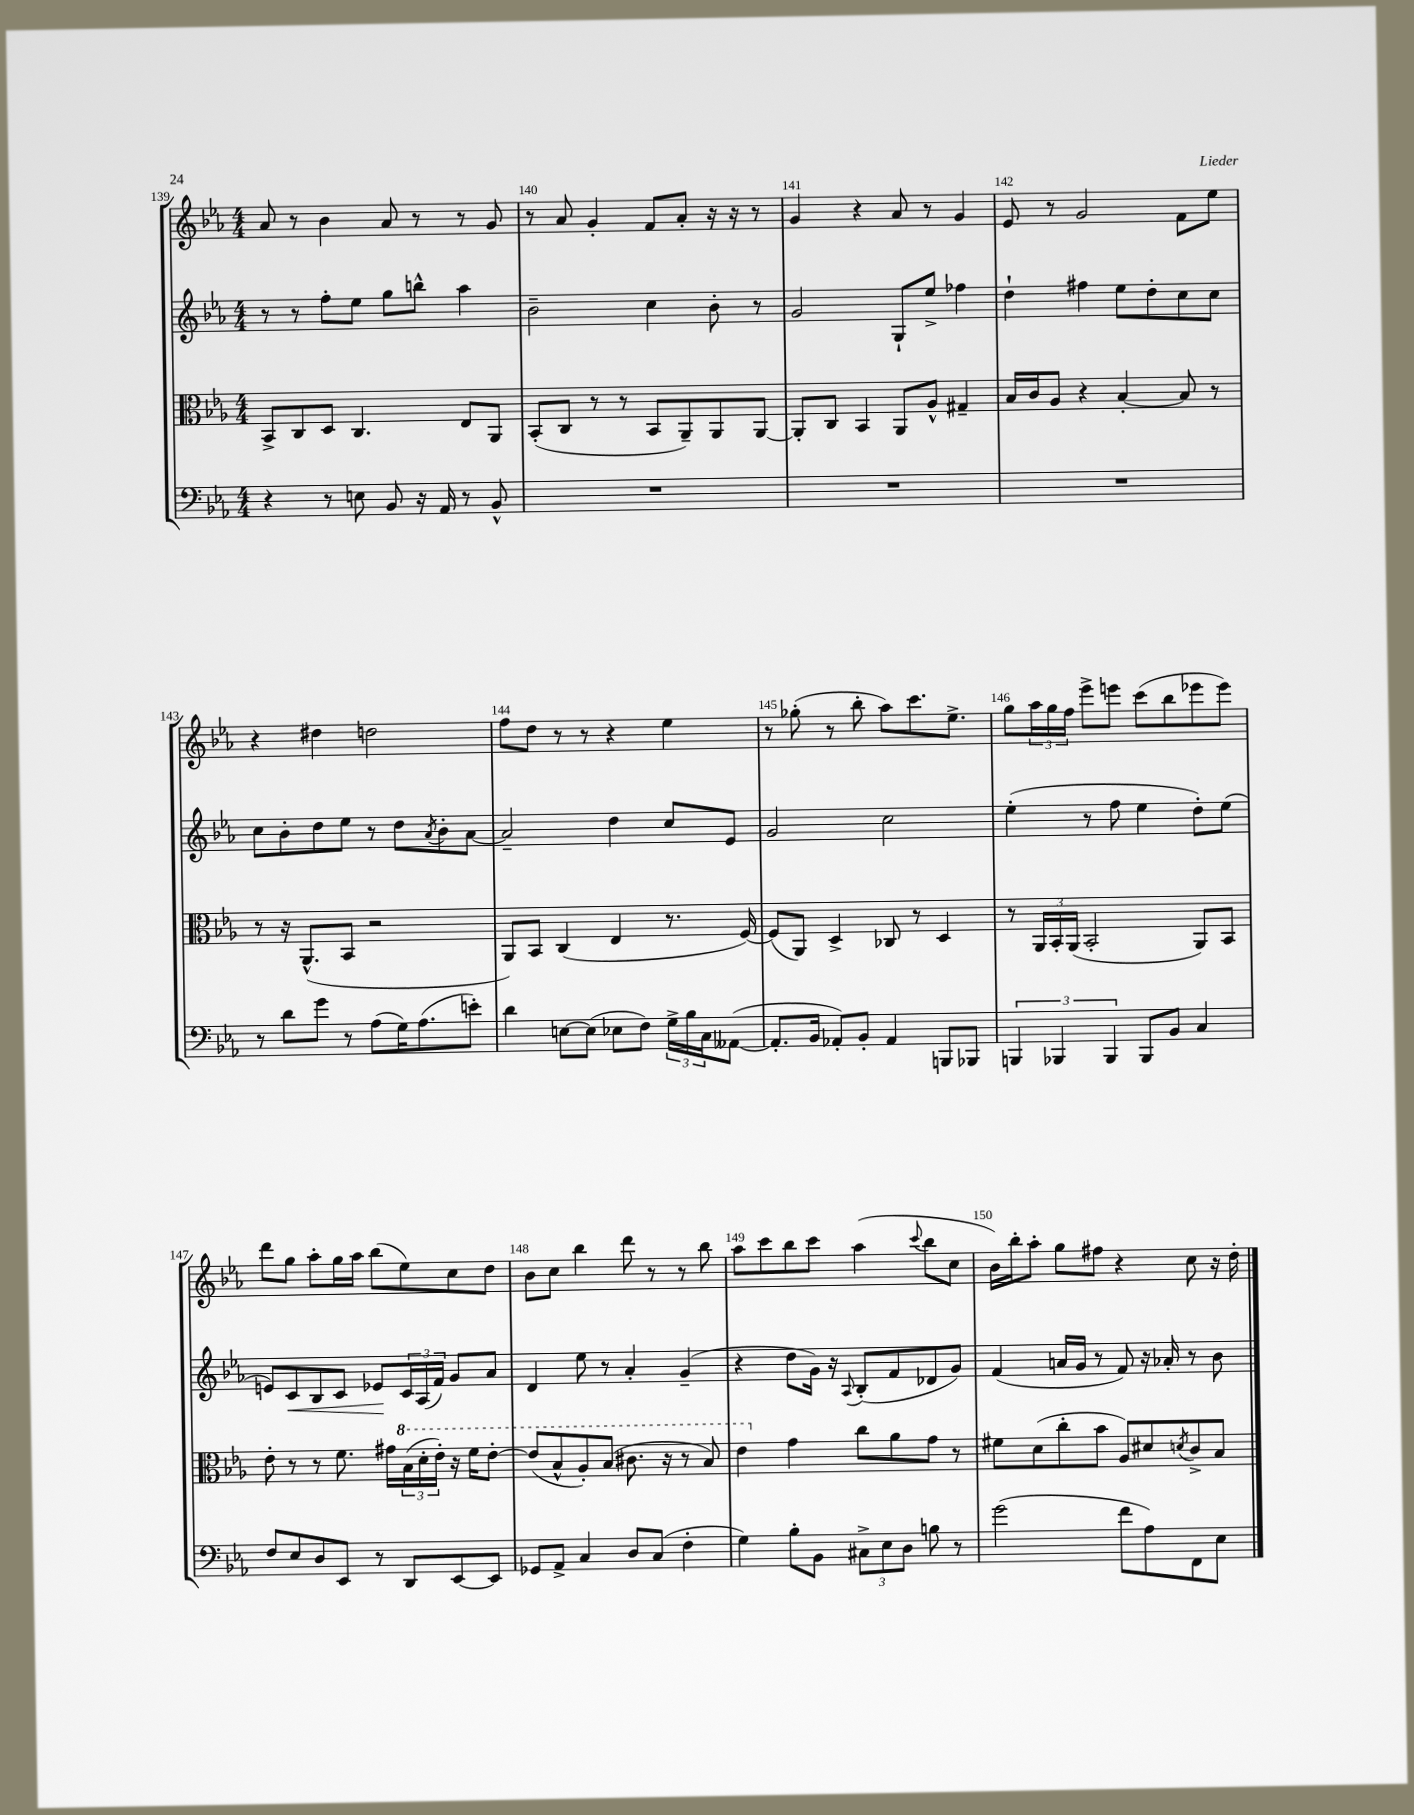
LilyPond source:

<<
\new StaffGroup <<
\new Staff = "s0" {
    \clef treble \key ees \major \numericTimeSignature \time 4/4
    aes'8 r8 bes'4 aes'8 r8 r8 g'8 |
    r8 aes'8 g'4-. f'8 aes'8-. r16 r16 r8 |
    g'4 r4 aes'8 r8 g'4 |
    ees'8 r8 g'2 f'8 ees''8 |
    r4 dis''4 d''2 |
    f''8 d''8 r8 r8 r4 ees''4 |
    r8 ges''8-.( r8 bes''8-. aes''8) c'''8. ees''8.-> |
    g''8 \tuplet 3/2 { aes''16 g''16 f''16 } ees'''8-> e'''8 c'''8( bes''8 ees'''8 ees'''8) |
    d'''8 g''8 aes''8-. g''16 aes''16 bes''8( ees''8) c''8 d''8 |
    bes'8 c''8 bes''4 d'''8 r8 r8 bes''8 |
    aes''8 c'''8 bes''8 c'''8 aes''4( \appoggiatura { c'''8 } bes''8 c''8 |
    bes'16) bes''16-. aes''8-. g''8 fis''8 r4 c''8 r16 d''16-. \bar "|." |
}
\new Staff = "s1" {
    \clef treble \key ees \major \numericTimeSignature \time 4/4
    r8 r8 f''8-. ees''8 g''8 b''8-^ aes''4 |
    bes'2-- c''4 bes'8-. r8 |
    g'2 g8-! ees''8-> fes''4 |
    d''4-! fis''4 ees''8 d''8-. c''8 c''8 |
    c''8 bes'8-. d''8 ees''8 r8 d''8 \acciaccatura { aes'8 } bes'8-. aes'8~ |
    aes'2-- d''4 c''8 ees'8 |
    g'2 c''2 |
    ees''4-.( r8 f''8 ees''4 d''8-.) ees''8( |
    e'8) c'8\< bes8 c'8 ees'8\! \tuplet 3/2 { c'16 aes16( f'16) } g'8 aes'8 |
    d'4 ees''8 r8 aes'4-. g'4--( |
    r4 d''8 g'16) r16 \appoggiatura { aes8 } bes8-.( f'8 des'8 g'8) |
    f'4( a'16 g'16 r8 f'8) r16 aes'16-. r8 bes'8 \bar "|." |
}
\new Staff = "s2" {
    \clef alto \key ees \major \numericTimeSignature \time 4/4
    bes,8-> c8 d8 c4. ees8 aes,8 |
    bes,8-.( c8 r8 r8 bes,8 aes,8--) aes,8 aes,8~ |
    aes,8-. c8 bes,4 aes,8 aes8-^ gis4-- |
    bes16 c'16 aes8 r4 bes4~-. bes8 r8 |
    r8 r16 aes,8.-^( bes,8 r2 |
    aes,8) bes,8 c4( ees4 r8. f16~) |
    f8( aes,8) d4-> ces8 r8 d4 |
    r8 \tuplet 3/2 { aes,16 bes,16-. aes,16( } bes,2-. aes,8) bes,8 |
    ees'8-. r8 r8 f'8. gis'16 \tuplet 3/2 { \ottava #1 bes'16( d''16-. ees''16-.) } r16 f''16 ees''8~-. |
    ees''8( bes'8-^ aes'8-.) bes'8( cis''8. r16 r8 bes'8) |
    ees''4 \ottava #0 g'4 c''8 aes'8 g'8 r8 |
    fis'8 d'8( c''8-. bes'8 aes8) dis'8 \acciaccatura { d'8 } c'8-> bes8 \bar "|." |
}
\new Staff = "s3" {
    \clef bass \key ees \major \numericTimeSignature \time 4/4
    r4 r8 e8 bes,8 r16 aes,16 r8 bes,8-^ |
    R1 |
    R1 |
    R1 |
    r8 d'8 g'8 r8 aes8( g16) aes8.( e'8-.) |
    d'4 e8~ e8( ees8 f8) \tuplet 3/2 { g16-> bes16 c16 } aeses,8~( |
    aeses,8.-. bes,16 aes,8-.) bes,8-. aes,4 b,,8 bes,,8 |
    \tuplet 3/2 { b,,4 bes,,4 bes,,4 } bes,,8 bes,8 c4 |
    f8 ees8 d8 ees,8 r8 d,8 ees,8~ ees,8 |
    ges,8 aes,8-> c4 d8 c8( f4-. |
    g4) bes8-. bes,8 \tuplet 3/2 { cis8-> ees8 d8 } b8 r8 |
    g'2( f'8 aes8) f,8 ees8 \bar "|." |
}
>>
>>
\layout { \context { \Score currentBarNumber = #139 \override BarNumber.break-visibility = ##(#f #t #t) barNumberVisibility = #all-bar-numbers-visible } }
